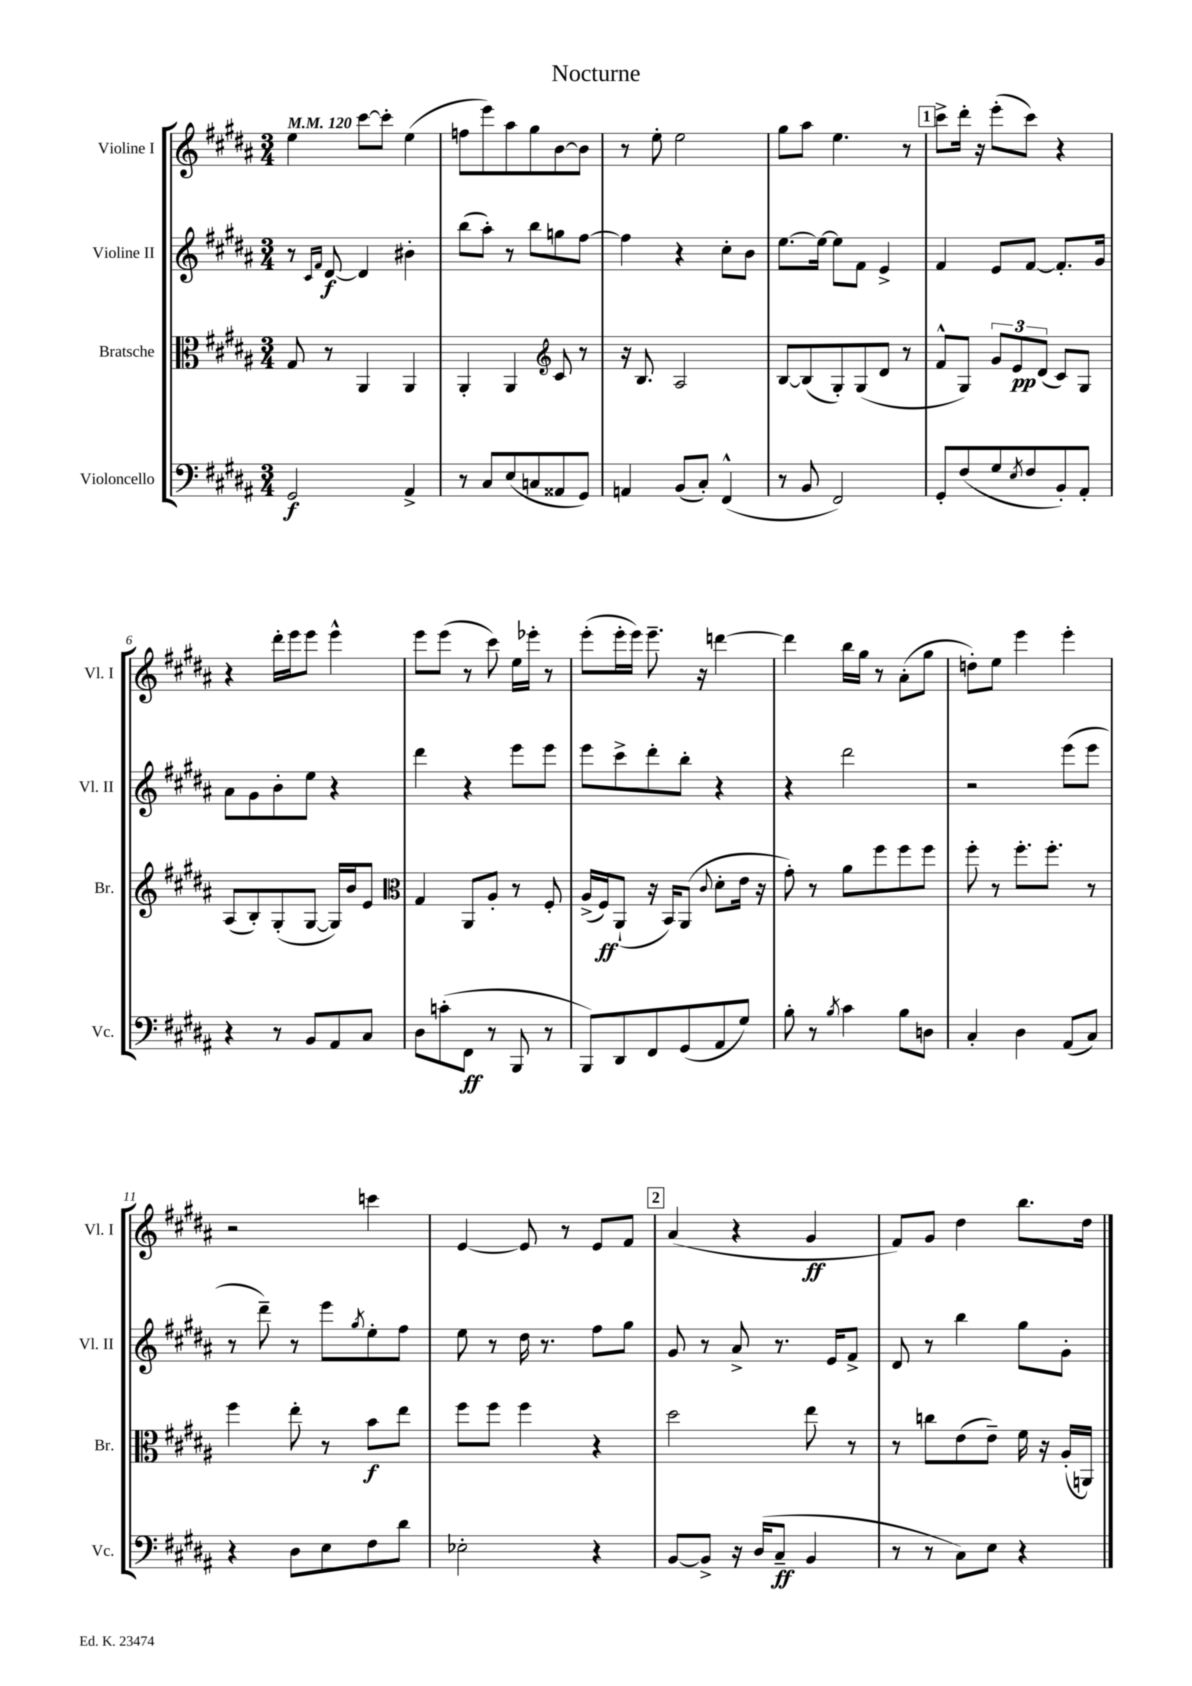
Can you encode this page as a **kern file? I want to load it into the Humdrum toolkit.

**kern	**kern	**kern	**kern
*staff4	*staff3	*staff2	*staff1
*clefF4	*clefC3	*clefG2	*clefG2
*k[f#c#g#d#a#]	*k[f#c#g#d#a#]	*k[f#c#g#d#a#]	*k[f#c#g#d#a#]
*M3/4	*M3/4	*M3/4	*M3/4
*MM120	*MM120	*MM120	*MM120
2GG#	8G#	8r	4ee
.	.	16qqc#	.
.	.	16qqf#	.
.	8r	[8d#	.
.	4AA#	4d#]	[8ccc#
.	.	.	8ccc#']
4AA#^	4AA#	4b#'	(4ee
=	=	=	=
8r	4AA#'	(8bb	8ff
8C#	.	8aa#')	8eee)
(8E	4AA#	8r	8aa#
8C	.	8bb	8gg#
*	*clefG2	*	*
8AA##	8c#	8gg	[8b
8GG#)	8r	[8ff#	8b]
=	=	=	=
4AA	16r	4ff#]	8r
.	8.B	.	.
.	.	.	8ee'
(8BB	2A#	4r	2ee
8C#')	.	.	.
(4FF#^^	.	8cc#'	.
.	.	8b	.
=	=	=	=
8r	[8B	[8.ee	8gg#
8BB	(8B]	.	8aa#
.	.	16ee_	.
2FF#)	8G#')	8ee]	4.ee
.	(8G#	8f#	.
.	8d#	4e^	.
.	8r	.	8r
=	=	=	=
8GG#'	8f#^^	4f#	8ccc#^
(8F#	8G#)	.	16ddd#'
.	.	.	16r
8G#	12g#	8e	(8eee'
.	12e	.	.
8qE	.	.	.
8F#	.	[8f#	8ccc#)
.	(12d#	.	.
8BB')	8c#)	8.f#']	4r
8AA#'	8G#	.	.
.	.	16g#	.
=	=	=	=
4r	(8A#	8a#	4r
.	8B')	8g#	.
8r	(8G#'	8b'	16ddd#'
.	.	.	16eee
8BB	[8G#	8ee	8eee
8AA#	16G#])	4r	4eee^^
.	16b	.	.
8C#	8e	.	.
=	=	=	=
*	*clefC3	*	*
8D#	4G#	4ddd#	8eee
(8c'	.	.	(8eee
8FF#	8AA#	4r	8r
8r	8A#'	.	8ccc#)
8BBB	8r	8eee	16ee
.	.	.	16eee-'
8r	8F#'	8eee	8r
=	=	=	=
8BBB)	(16A#^	8eee	(8eee'
.	16F#)	.	.
8DD#	(8AA#`	8ccc#^	16eee'
.	.	.	16eee)
8FF#	16r	8ddd#'	8.eee~
.	16BB)	.	.
(8GG#	(8AA#	8bb'	.
.	.	.	16r
.	8qqc#	.	.
8AA#	8d#'	4r	[4ddd
8G#)	16e	.	.
.	16r	.	.
=	=	=	=
8B'	8g#')	4r	4ddd]
8r	8r	.	.
8qB	.	.	.
4c#	8a#	2ddd#	16bb
.	.	.	16gg#
.	8ff#	.	8r
8B	8ff#	.	(8a#'
8D	8ff#	.	8gg#
=	=	=	=
4C#'	8ff#'	2r	8dd')
.	8r	.	8ee
4D#	8.ff#'	.	4eee
.	8.ff#'	.	.
(8AA#	.	(8eee	4eee'
8C#)	8r	8eee	.
=	=	=	=
4r	4ff#	8r	2r
.	.	8ddd#~)	.
8D#	8ee'	8r	.
8E	8r	8eee	.
.	.	8qgg#	.
8F#	8b	8ee'	4ccc
8d#	8ee	8ff#	.
=	=	=	=
2E-'	8ff#	8ee	[4e
.	8ff#	8r	.
.	4ff#	16dd#	8e]
.	.	8.r	.
.	.	.	8r
4r	4r	8ff#	8e
.	.	8gg#	8f#
=	=	=	=
[8BB	2dd#	8g#	(4a#
8BB^]	.	8r	.
16r	.	8a#^	4r
(16D#	.	.	.
8C#~	.	8.r	.
4BB	8ee	.	4g#
.	.	16e	.
.	8r	8f#^	.
=	=	=	=
8r	8r	8d#	8f#)
8r	8cc	8r	8g#
8C#)	(8e	4bb	4dd#
8E	8e~)	.	.
4r	16f#	8gg#	8.bb
.	16r	.	.
.	(16A#'	8g#'	.
.	16AA)	.	16dd#
==	==	==	==
*-	*-	*-	*-
